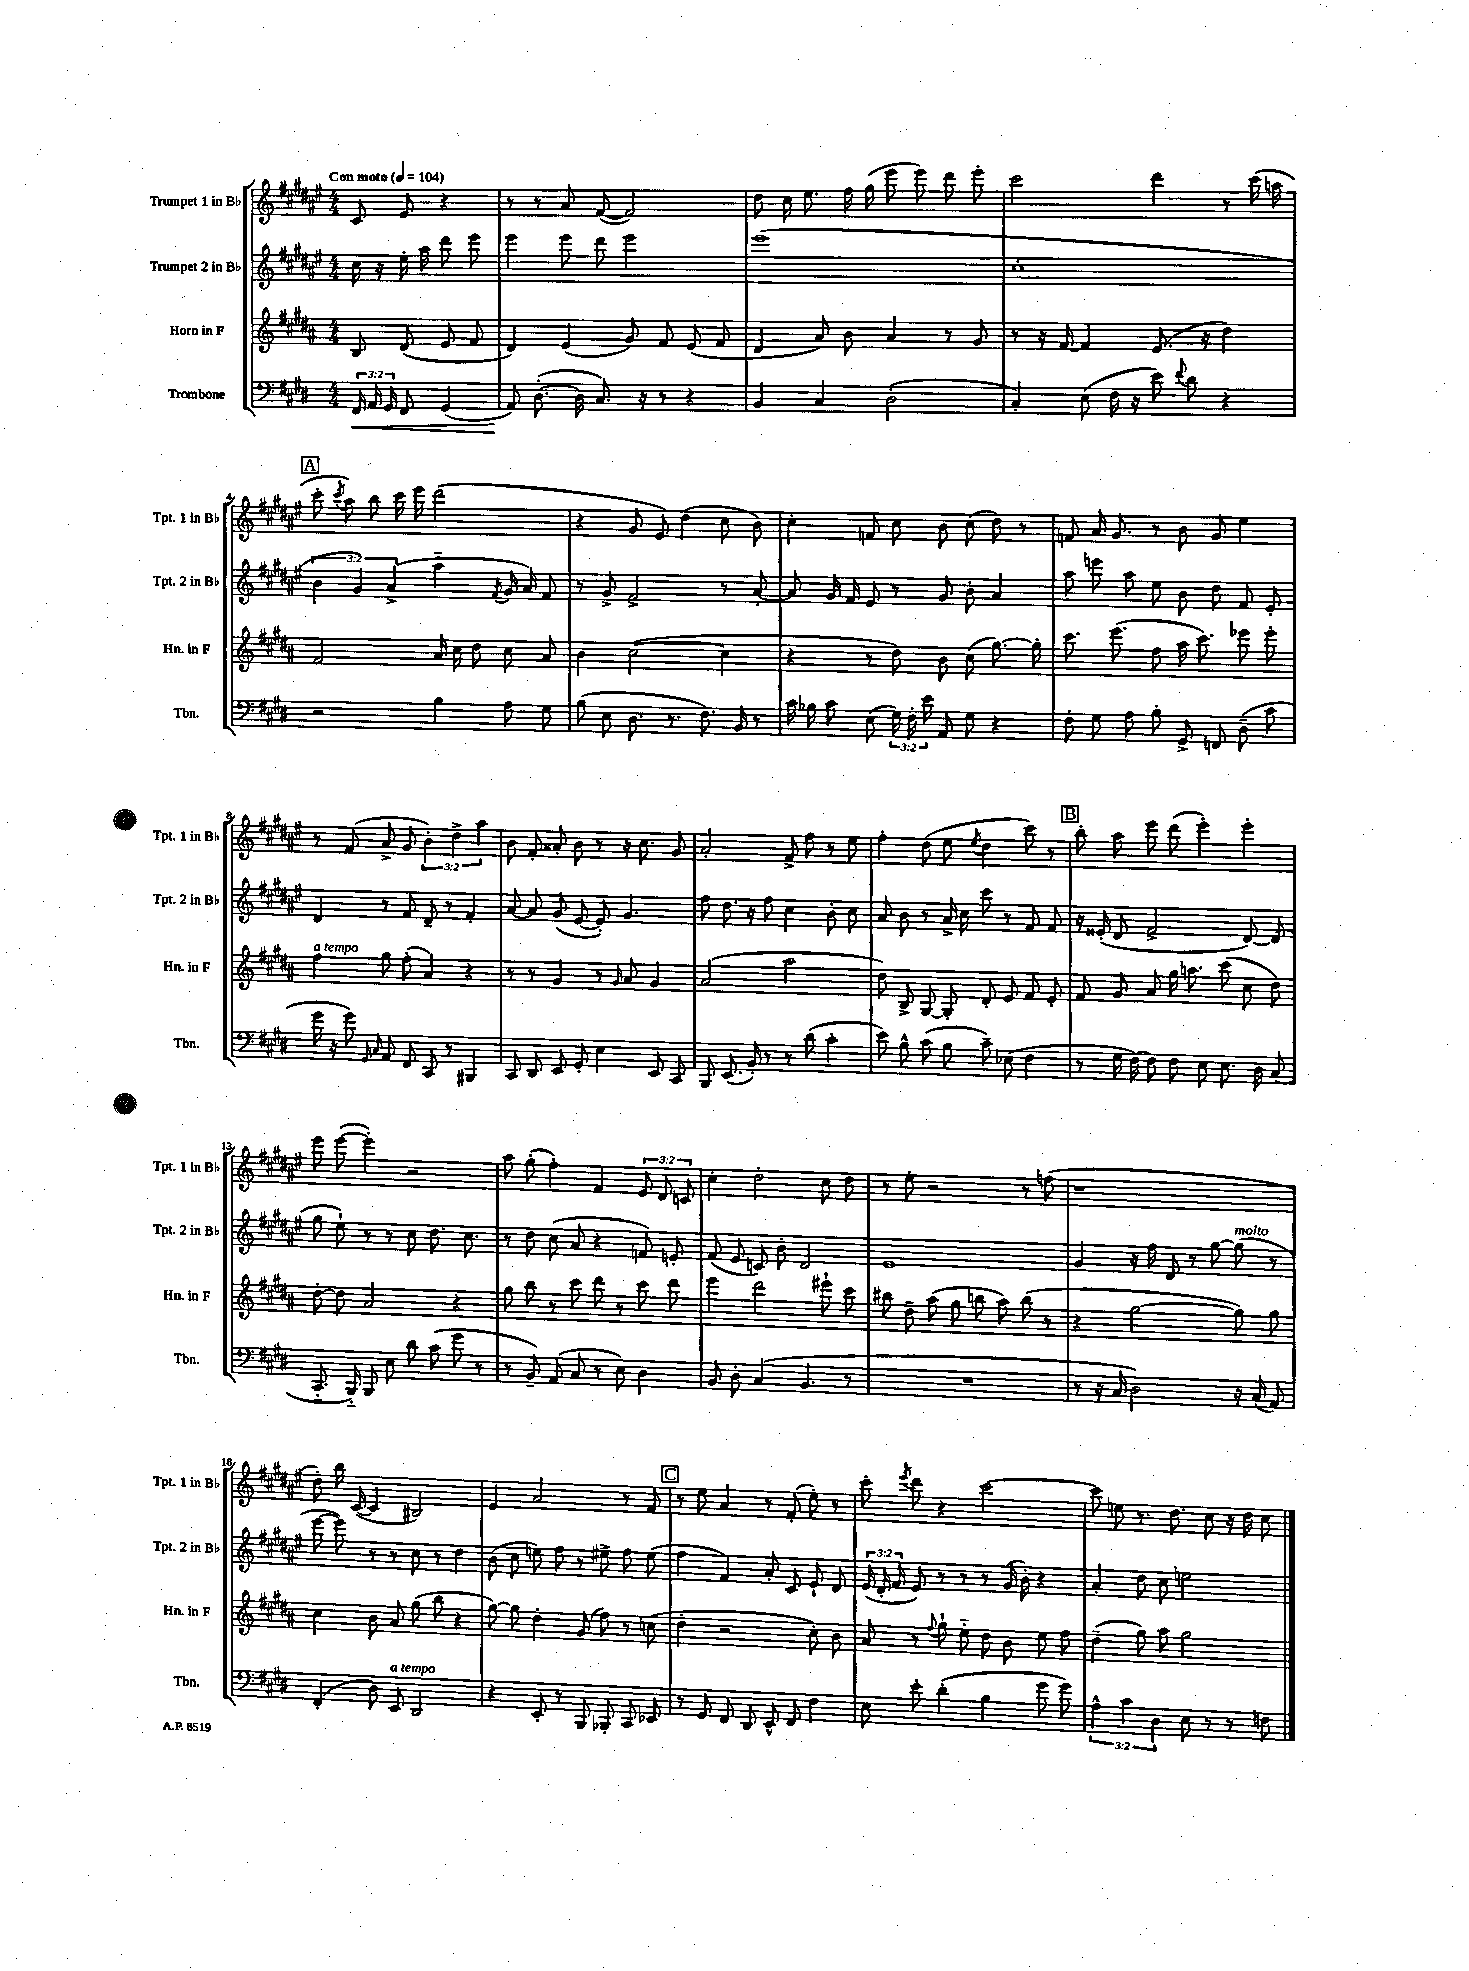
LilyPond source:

<<
\new StaffGroup <<
\new Staff = "s0" \with { instrumentName = "Trumpet 1 in Bb" shortInstrumentName = "Tpt. 1 in Bb" } {
    \clef treble \key fis \major \numericTimeSignature \time 4/4 \override Staff.TupletNumber.text = #tuplet-number::calc-fraction-text \partial 2 \tempo "Con moto" 4 = 104
    \autoBeamOff cis'8 eis'8 r4 |
    r8 r8 ais'8 fis'8~( fis'2) |
    dis''8 cis''16 eis''8. fis''16 gis''16( eis'''8 eis'''8) dis'''8 eis'''8-. |
    cis'''2 dis'''4 r8 cis'''16( a''16 |
    \mark \markup { \box "A" } cis'''8-. \acciaccatura { cis'''8 } ais''8) b''8 cis'''16 eis'''16 dis'''2( |
    r4 gis'8 eis'8) dis''4( cis''8 b'8) |
    cis''4-. f'8 cis''8 b'8 cis''8( dis''8) r8 |
    f'8 ais'16 gis'8. r8 b'8 gis'8 eis''4 |
    r8 fis'8( ais'8-> gis'8 \tuplet 3/2 { b'4-.) dis''4-> ais''4 } |
    b'8 fis'8-. aisis'8-. b'8 r8 r16 cis''8. gis'8 |
    ais'2-. fis'8-> fis''8 r8 eis''8 |
    fis''4-. dis''8( eis''8 \acciaccatura { eis''8 } dis''4 cis'''8) r8 |
    \mark \markup { \box "B" } b''8-. ais''8 eis'''8 dis'''8( eis'''4-.) eis'''4-. |
    eis'''8 eis'''8~( eis'''4-.) r2 |
    ais''8 gis''8-.( fis''4-.) fis'4 \tuplet 3/2 { eis'8 dis'8 c'8 } |
    cis''4-. dis''2-. cis''8 dis''8 |
    r8 eis''8-. r2 r8 f''8( |
    r1 |
    dis''8-.) b''16 cis'16~( cis'4 bis2) |
    eis'4 ais'2 r8 fis'8 |
    \mark \markup { \box "C" } r8 eis''8 ais'4 r8 fis'8-.( eis''8-.) r8 |
    cis'''8-. \acciaccatura { eis'''8 } dis'''8 r4 cis'''2~ |
    cis'''8 e''8 r8. dis''8. cis''8 r16 dis''16 cis''8 \bar "|." |
}
\new Staff = "s1" \with { instrumentName = "Trumpet 2 in Bb" shortInstrumentName = "Tpt. 2 in Bb" } {
    \clef treble \key fis \major \numericTimeSignature \time 4/4 \override Staff.TupletNumber.text = #tuplet-number::calc-fraction-text \partial 2
    \autoBeamOff cis''16 r16 eis''16-. ais''16 dis'''8 eis'''8 |
    eis'''4 eis'''8 dis'''8 eis'''2 |
    eis'''1( |
    cis''1-. |
    \mark \markup { \box "A" } \tuplet 3/2 { b'4 gis'4) ais'4->( } ais''4-_ \acciaccatura { fis'8 } gis'16 ais'16) fis'8 |
    r8 gis'8-> fis'2-> r8 ais'8~-. |
    ais'8 gis'16 fis'16 eis'8 r8 gis'8 b'8-. ais'4 |
    ais''8 e'''8 ais''8 eis''8 b'8 dis''8 fis'8 eis'8-. |
    dis'4 r8 fis'8 dis'8-- r8 fis'4-. |
    ais'8~ ais'8 gis'8( eis'8~ eis'8-.) gis'4. |
    fis''8 dis''8. r16 fis''8 cis''4 b'8-. cis''8 |
    ais'8 b'8 r8 ais'16-> cis''16 cis'''8 r8 fis'8 fis'8 |
    \mark \markup { \box "B" } r16 eisis'16-.( dis'8 fis'2-> dis'8~) dis'8( |
    gis''8 eis''8-!) r8 r8 cis''8 dis''8. cis''8. |
    r8 dis''8 cis''8( ais'8 r4 f'8) e'8-. |
    fis'8( eis'8 c'8) b'8-. dis'2 |
    eis'1 |
    gis'4 r16 fis''16 dis'8 r8 gis''8~ gis''8^\markup { \italic "molto" }( r8 |
    eis'''8~ eis'''8) r8 r8 cis''8 r8 dis''4 |
    b'8( cis''8 e''8) fis''8 r8 eis''8-> fis''8 eis''8( |
    \mark \markup { \box "C" } fis''4 fis'4) ais'8-. cis'8 eis'8-! dis'8 |
    \tuplet 3/2 { eis'16( dis'16-. fis'16 } eis'8) r8 r8 r8 gis'16( b'16-.) r4 |
    ais'4-. dis''8 cis''8 e''2 \bar "|." |
}
\new Staff = "s2" \with { instrumentName = "Horn in F" shortInstrumentName = "Hn. in F" } {
    \clef treble \key b \major \numericTimeSignature \time 4/4 \partial 2
    \autoBeamOff b8 dis'8( e'8 fis'8 |
    dis'4) e'4( gis'8) fis'8 e'8( fis'8 |
    dis'4 ais'8) b'8 ais'4 r8 gis'8 |
    r8 r16 fis'16~ fis'4 e'8.( r16 dis''4) |
    \mark \markup { \box "A" } fis'2 ais'16 cis''16 dis''8 cis''8 ais'8 |
    b'4 cis''2~( cis''4 |
    r4 r8 dis''8) b'8 cis''8( gis''8.~) gis''16-. |
    cis'''8. e'''8.( fis''8 ais''16 cis'''8.) ees'''8 ees'''8-. |
    fis''4^\markup { \italic "a tempo" } gis''8 fis''8-.( ais'4) r4 |
    r8 r8 gis'4 r8 \grace { gis'16 } ais'8 gis'4 |
    ais'2( ais''2 |
    dis''8) b8-> gis8~ gis8-. dis'8-. e'8 fis'8 e'8-. |
    \mark \markup { \box "B" } fis'8 gis'8 ais'8 gis''16 a''8. cis'''8( cis''8 dis''8) |
    dis''8~-. dis''8 ais'2 r4 |
    gis''8 b''8 r8 cis'''8 dis'''8 r8 cis'''8 dis'''8 |
    e'''4 dis'''2 eis'''8-! cis'''8 |
    bis''8 dis''8-- ais''8( gis''8 b''8 ais''8) b''8( r8 |
    r4 gis''2~ gis''8) gis''8 |
    cis''4 b'8 ais'8 gis''8( b''8 r4 |
    gis''8~) gis''8 dis''4-. gis'8( fis''8) r8 c''8( |
    \mark \markup { \box "C" } dis''4-. r2 cis''8-.) b'8 |
    ais'8 r8 \appoggiatura { fis''8 } gis''8-! e''8-_ dis''8 b'8 e''8 fis''8 |
    dis''4--( gis''8) ais''8 gis''2 \bar "|." |
}
\new Staff = "s3" \with { instrumentName = "Trombone" shortInstrumentName = "Tbn." } {
    \clef bass \key e \major \numericTimeSignature \time 4/4 \override Staff.TupletNumber.text = #tuplet-number::calc-fraction-text \partial 2
    \autoBeamOff \tuplet 3/2 { fis,16\< a,16 gis,16 } fis,8 gis,4( |
    a,8\!) dis8.~-.( dis16 cis8.) r16 r8 r4 |
    b,4 cis4 dis2-.( |
    cis4-.) e8( fis16 r16 e'8) \appoggiatura { fis'8 } dis'8 r4 |
    \mark \markup { \box "A" } r2 b4 a8 gis8 |
    b8( e8 dis8. r8. fis8.) b,16 r8 |
    cis'16 bes16 cis'8 e8( \tuplet 3/2 { gis16) fis16-. e'16 } a,8 gis8 r4 |
    fis8-. gis8 a8 b8-. gis,8-> f,8 dis8--( cis'8 |
    gis'16 r16 gis'8) \grace { gis,16 cis16 } a,8 fis,8 cis,8 r8 bis,,4 |
    cis,8 dis,8 e,8 gis,8-. e4 e,8 cis,8 |
    b,,8 e,8.( b,16-.) r8 r8 dis'8( cis'4-. |
    e'8) b8-^ cis'8( b8 cis'8--) ees8( fis4 |
    \mark \markup { \box "B" } r8 gis16 fis16~) fis8 fis8 e8 e8. dis16 cis8( |
    cis,8.-_ b,,16-_) b,,8 e8 dis'8 cis'8( gis'8 r8 |
    r8 b,8--) a,8( cis8 r8 e8) dis4 |
    b,8 dis8-. cis4( b,4. r8 |
    R1 |
    r8 r16 cis16 dis2) r16 cis16( a,8) |
    fis,4-.( dis8) e,8^\markup { \italic "a tempo" } dis,2 |
    r4 e,8-. r8 b,,8 bes,,8-. cis,8 ees,8 |
    \mark \markup { \box "C" } r8 gis,8 fis,8 dis,8 e,8-^ fis,8 fis4 |
    e8 e'8-. dis'4-.( b4 gis'8 gis'8) |
    \tuplet 3/2 { a4-^ cis'4 dis4 } e8 r8 r8 f8 \bar "|." |
}
>>
>>
